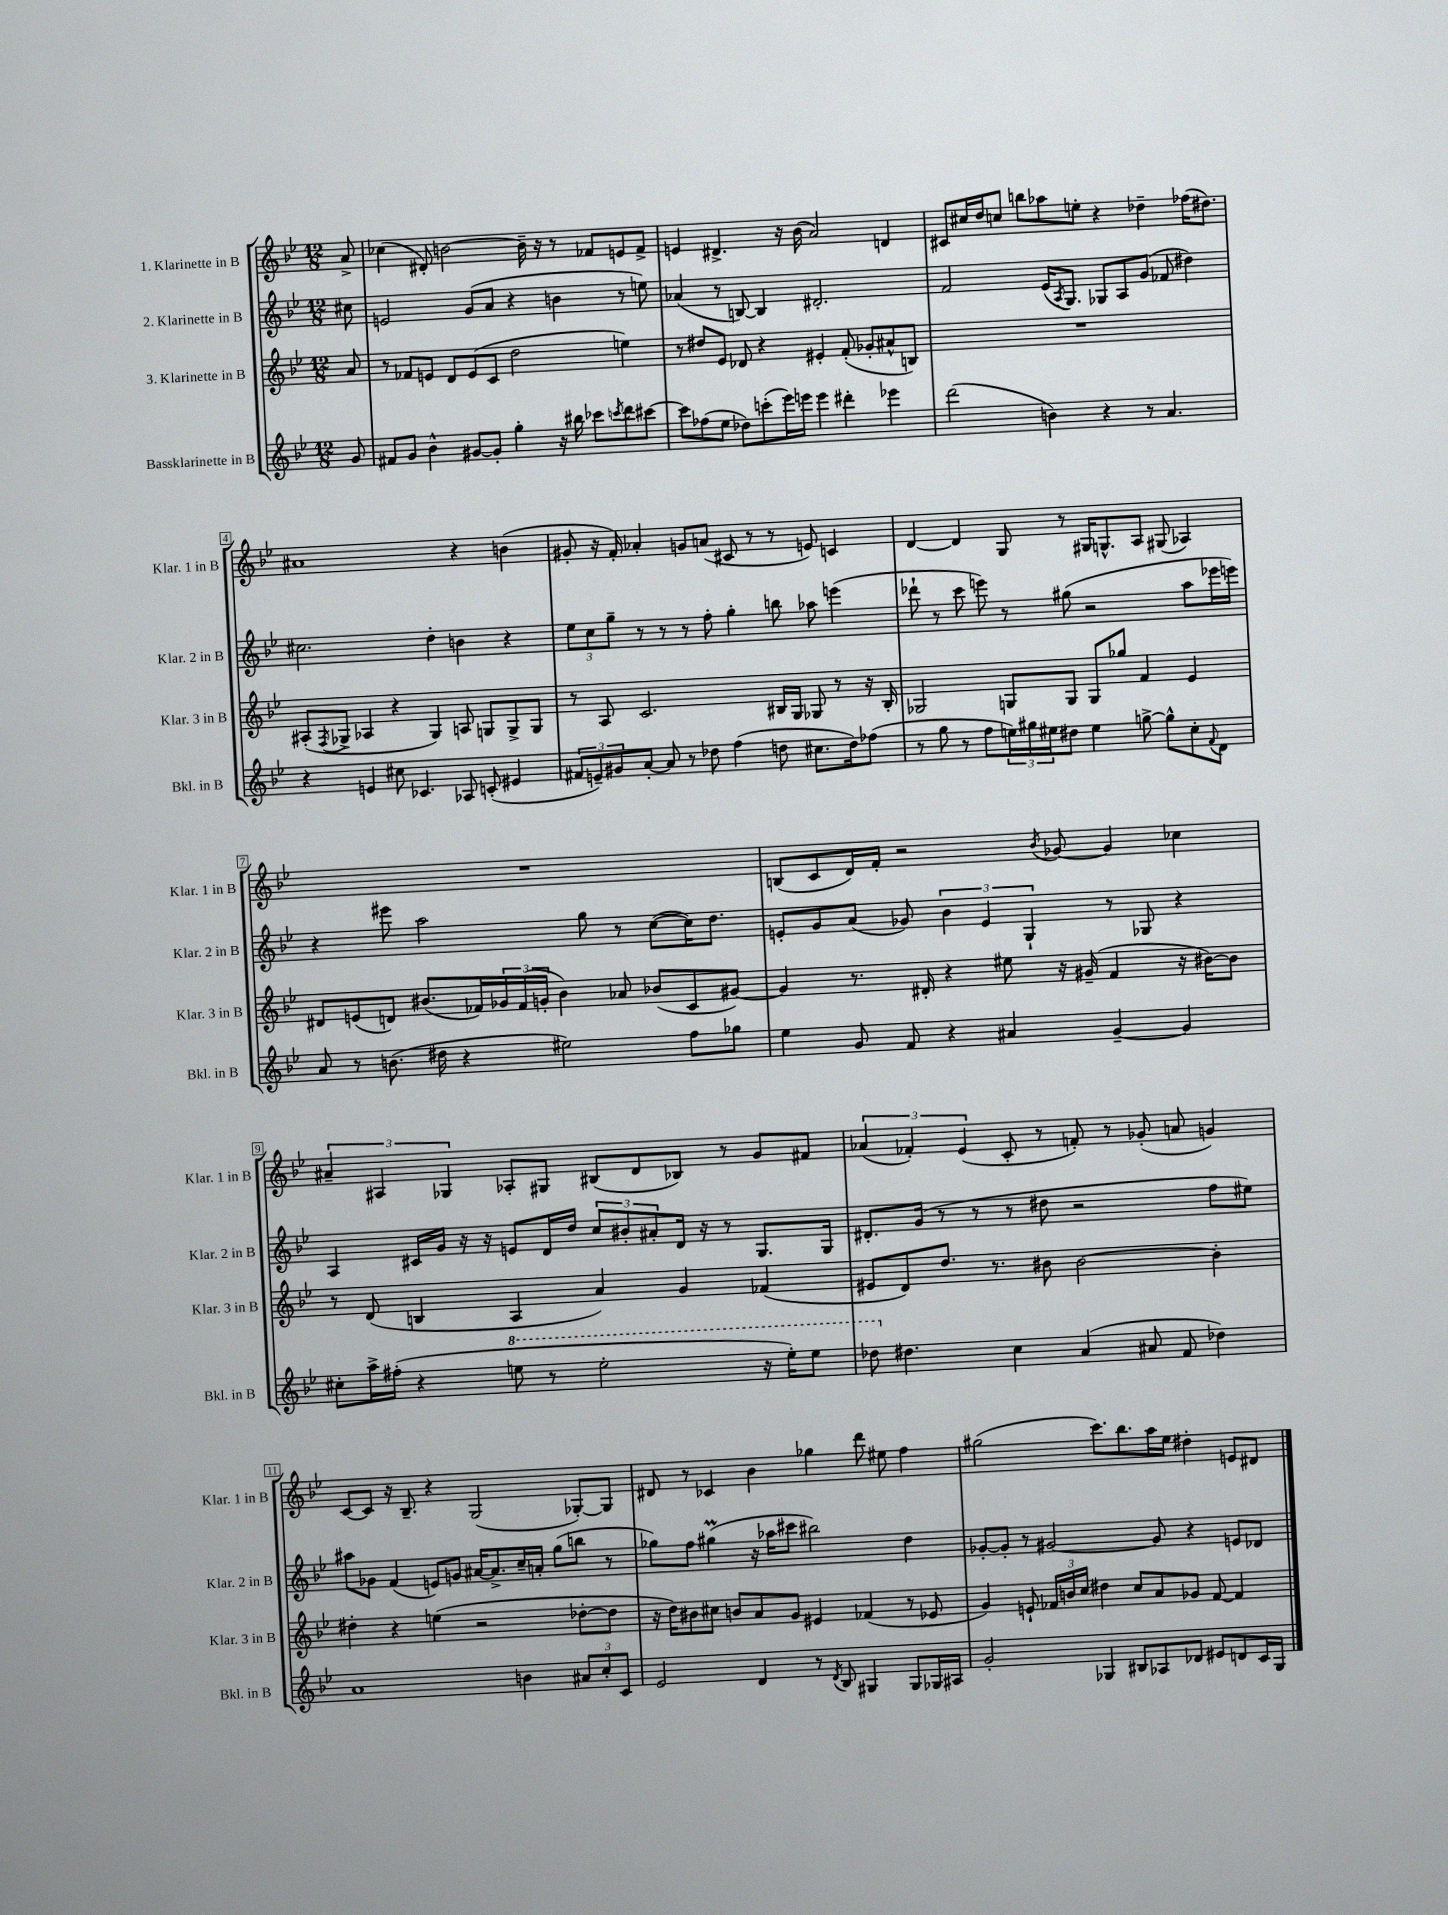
<<
\new StaffGroup <<
\new Staff = "s0" \with { instrumentName = "1. Klarinette in B" shortInstrumentName = "Klar. 1 in B" } {
    \clef treble \key bes \major \numericTimeSignature \time 12/8 \partial 8
    a'8-> |
    ces''4( dis'8-.) b'2~ b'16-- r16 r8 fes'8 e'8 fes'8-> |
    e'4 dis'4.-> r16 bes'16( a'2) d'4 |
    cis'8 cis''16 d''16 c''8 b''8 aes''8 e''8-. r4 des''4-- fes''16( dis''8.) |
    ais'1 r4 b'4( |
    gis'8-. r16 f'16-.) aes'4-. g'8 a'8( cis'8 r8 r8 e'8) c'4 |
    d'4~ d'4 g8 r8 gis16 g8.-^ a8 gis8( aes4) |
    R1. |
    b8( c'8 d'16) f'16-. r2 \acciaccatura { bes'8 } ges'8~ ges'4 ces''4 |
    \tuplet 3/2 { ais'4-- ais4 ges4 } aes8-. gis8 bis8( d'8 bes8) r8 g'8 fis'8 |
    \tuplet 3/2 { aes'4( fes'4-.) ees'4( } c'8-. r8 f'8-.) r8 ges'8-.( a'8 g'4) |
    c'8~ c'8 r16 bes8.-- r4 g2( ges8~-.) ges8 |
    dis'8 r8 ces'4 bes'4 ges''4 d'''8 eis''8 f''4 |
    gis''2( c'''8.) bes''8. a''16 ees''16 dis''4-. e'8 dis'8 \bar "|." |
}
\new Staff = "s1" \with { instrumentName = "2. Klarinette in B" shortInstrumentName = "Klar. 2 in B" } {
    \clef treble \key bes \major \numericTimeSignature \time 12/8 \partial 8
    cis''8 |
    e'2 g'8( a'8 r4 b'4 r8 e''8) |
    aes'4( r8 b8~) b4 dis'2.-. |
    f'2 ees'16( \acciaccatura { a8 } g8.) ges8 a8 g'8( fes'8 dis''4) |
    cis''2. d''4-. b'4 r4 |
    \tuplet 3/2 { ees''8 c''8 g''8-- } r8 r8 r8 f''8-. g''4-. b''8 aes''8 e'''4( |
    des'''8-! r8 c'''8 e'''8) r8 gis''8( r2 a''8 ees'''16 e'''16) |
    r4 eis'''8 a''2 g''8 r8 c''8~( c''16) d''8. |
    e'8-. g'8 a'8( ges'8) \tuplet 3/2 { bes'4 e'4 g4-! } r8 ges8 r4 |
    a4 cis'16 g'16 r16 r16 e'8 d'16 d''16 \tuplet 3/2 { c''8 bis'8-. ais'8-. } d'16 r16 r8 g8. g16 |
    dis'8.-. g'16( r8 r8 r8 dis''8 r2 f''8 eis''8) |
    ais''8 ges'8 f'4( e'8) g'8 ais'16~ ais'8.-> c''16-- a'16-. g''8( b''8 r8 |
    ges''8) f''8 gis''4\prall( r16 aes''16 cis'''8 bis''2) d''4 |
    ges'8~-. ges'8-. r8 gis'2~ gis'8 r4 e'8 des'8 \bar "|." |
}
\new Staff = "s2" \with { instrumentName = "3. Klarinette in B" shortInstrumentName = "Klar. 3 in B" } {
    \clef treble \key bes \major \numericTimeSignature \time 12/8 \partial 8
    a'8 |
    r8 fes'8 e'8 d'8 e'8( c'8 d''2 e''4) |
    r8 dis''8 ees'8 des'8 r4 eis'4-. f'8-.( ges'8-. ais'8-^ b8) |
    R1. |
    ais8-.( \acciaccatura { f8 } ges8-> aes4 r4 ges4) a8 g8 g8-> g8 |
    r8 a8 c'2. bis16 g16 ges8 r8 r16 bis16-. |
    ges2 g8 g8 g8 ges''8 f'4 ees'4 |
    dis'8 e'8( d'8) bis'8.( fes'16) \tuplet 3/2 { ges'16 fes'16( g'16-. } bis'4) aes'8 bes'8( c'8 gis'8~) |
    gis'4 r8. dis'16-. r4 eis''8 r16 gis'16--( f'4 r16 bis'16~) bis'8 |
    r8 d'8( b4 a4 a'4) g'4 fes'4( |
    eis'8 d'8) d''8. r8. bis'8 bis'2~ bis'4-. |
    dis''4-. r4 e''4( r2 des''8~-. des''8 |
    r16 d''16) bis'8 cis''8 b'8 a'8 g'8 eis'4 fes'4( r8 ees'8 |
    g'4) e'8-! \tuplet 3/2 { fes'16 b'16 c''16 } dis''4 c''8 a'8 ges'8 fes'8~ fes'4 \bar "|." |
}
\new Staff = "s3" \with { instrumentName = "Bassklarinette in B" shortInstrumentName = "Bkl. in B" } {
    \clef treble \key bes \major \numericTimeSignature \time 12/8 \partial 8
    g'8 |
    fis'8 g'8 bes'4-^ gis'8~ gis'8-. g''4-. r16 bis''16 ces'''8 \acciaccatura { c'''8 } d'''8 cis'''8~ |
    cis'''8 fes''8( ees''8 des''8) c'''8-.( ees'''16) e'''16 e'''4 dis'''4-. ees'''4 |
    d'''2( b'4) r4 r8 a'4. |
    r4 e'4 cis''8 ces'4. aes8 c'8-.( eis'4 |
    \tuplet 3/2 { fis'8 e'8--) gis'8 } a'8~-. a'8 r8 des''8 f''4( d''8 cis''8. d''16) fes''8( |
    r8 g''8 r8 f''8 \tuplet 3/2 { e''16) gis''16 eis''16 } dis''8 eis''4 g''8~-> g''8-^ c''8-. \appoggiatura { f'8 } d'8 |
    a'8 r8 b'8.( dis''16 r4 eis''2) f''8 ges''8 |
    ees''4 g'8 f'8 r4 ais'4 g'4~-- g'4 |
    cis''8-. a''16-> fis''16-.( r4 \ottava #1 e'''8 r8 e'''2-. r16 e'''16-.) e'''8 |
    des'''8 \ottava #0 dis''4. c''4 a'4( ais'8 f'8 des''4) |
    a'1 b'4 \tuplet 3/2 { ais'8 c''8-. c'8 } |
    ees'2 d'4 r8 \acciaccatura { d'8 } bes8 gis4 gis8 ges16 ais16 |
    g'2-. ges4 bis8 aes8 des'8 eis'8 d'8 c'16 ges16 \bar "|." |
}
>>
>>
\layout { \context { \Score \override BarNumber.stencil = #(make-stencil-boxer 0.1 0.3 ly:text-interface::print) } }
